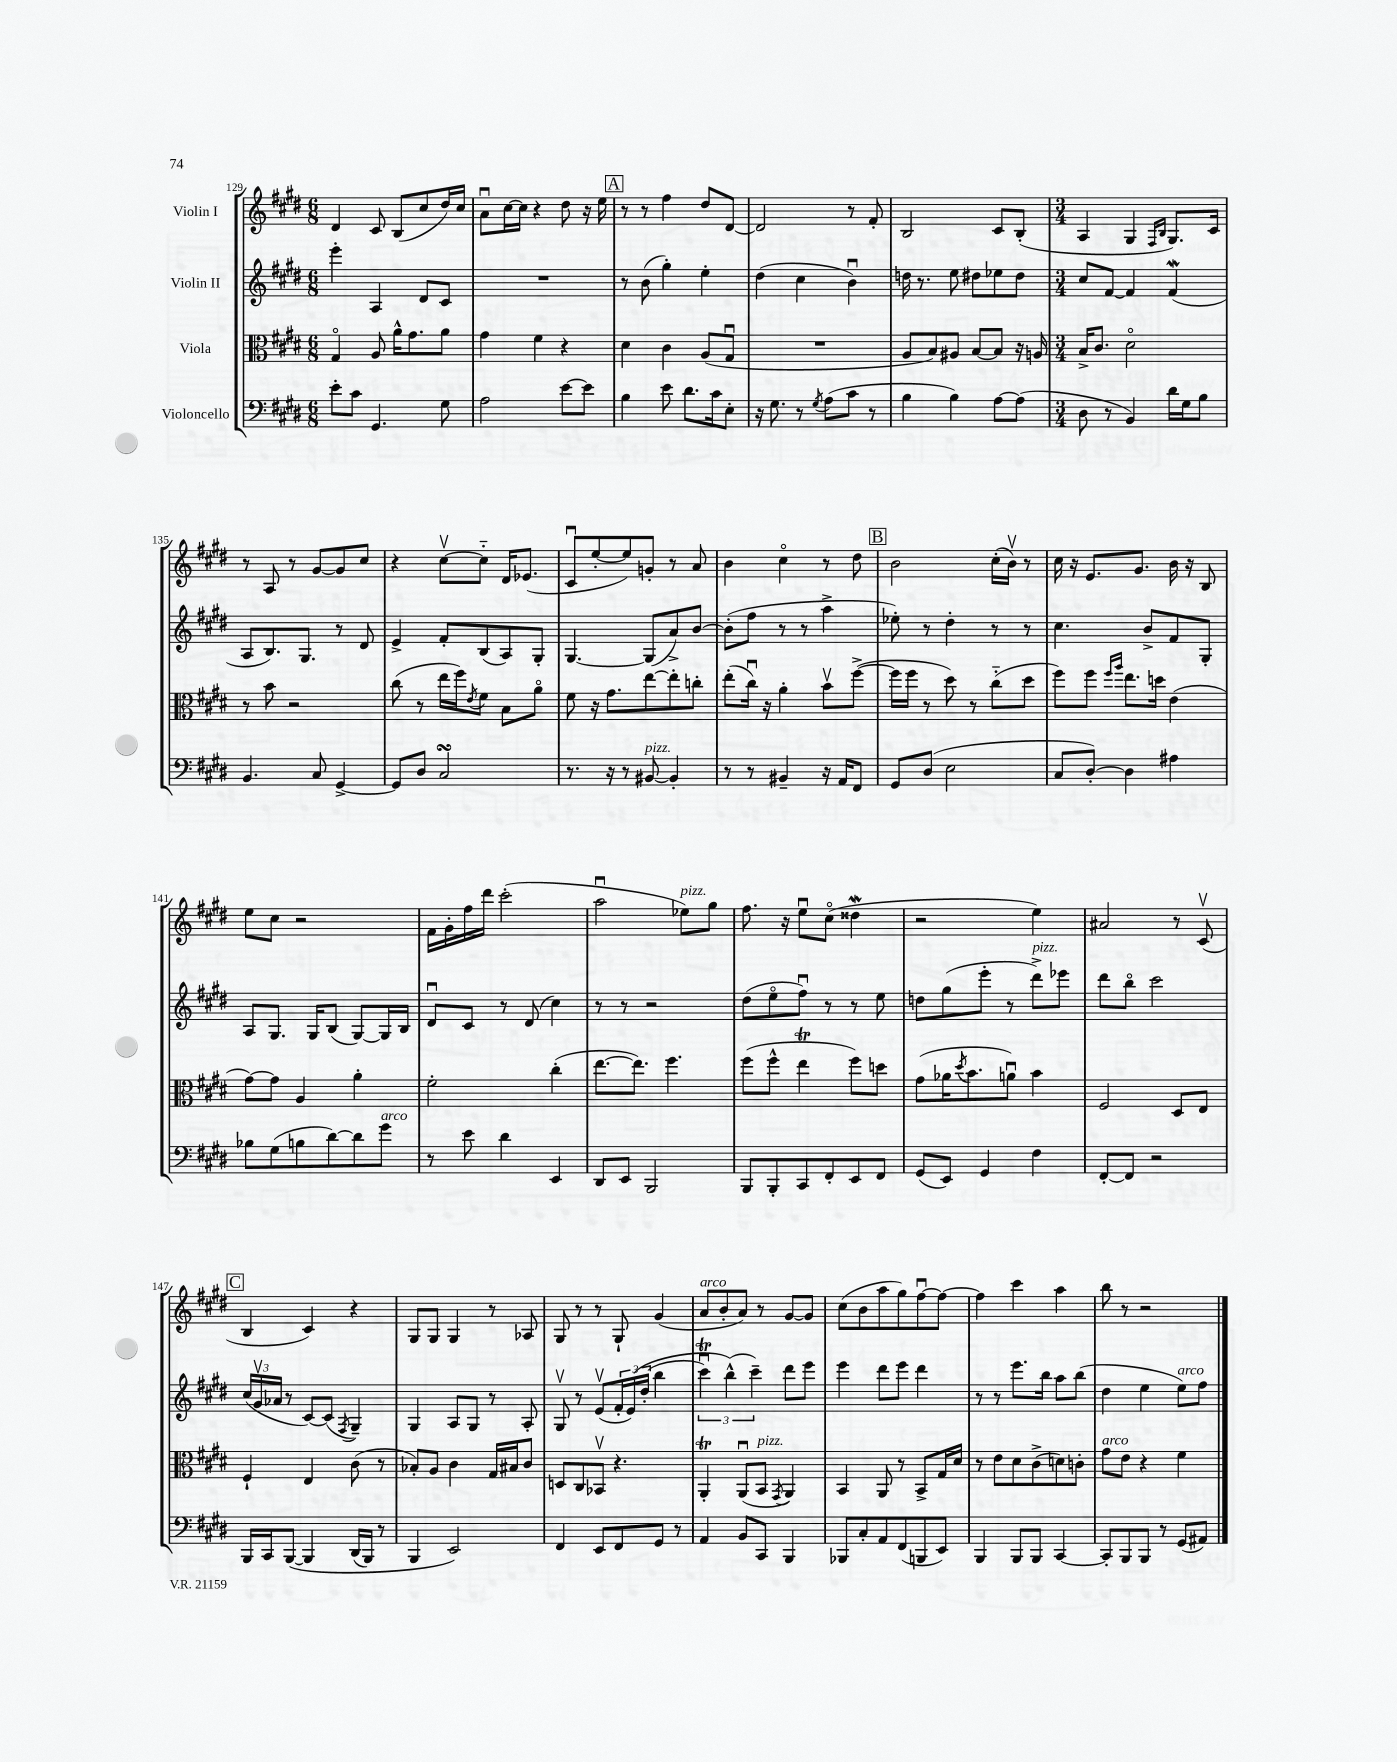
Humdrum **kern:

**kern	**kern	**kern	**kern
*staff4	*staff3	*staff2	*staff1
*clefF4	*clefC3	*clefG2	*clefG2
*k[f#c#g#d#]	*k[f#c#g#d#]	*k[f#c#g#d#]	*k[f#c#g#d#]
*M6/8	*M6/8	*M6/8	*M6/8
8e'	4G#o	4eee'	4d#
8c#	.	.	.
4.GG#	8A	4A	8c#
.	16a^^	.	(8B
.	8.g#	.	.
.	.	8d#	8cc#
8G#	8a	8c#	16dd#)
.	.	.	16cc#
=	=	=	=
2A	4g#	2.r	8au
.	.	.	[16cc#
.	.	.	16cc#]
.	4f#	.	4r
[8e	4r	.	8dd#
8e]	.	.	16r
.	.	.	16ee
=	=	=	=
4B	4d#	8r	8r
.	.	(8b	8r
8e	4c#	4gg#')	4ff#
8.d#	.	.	.
.	(8A	4ee'	8dd#
16c#	.	.	.
8E'	8G#u	.	[8d#
=	=	=	=
16r	2.r	(4dd#	2d#]
8.G#	.	.	.
8r	.	4cc#	.
8qG#	.	.	.
(8A	.	.	.
8c#	.	4bu)	8r
8r	.	.	8f#'
=	=	=	=
4B	8A	16dd	2B
.	.	8.r	.
.	8B)	.	.
4B)	8A#	8ee	.
.	[8B	8dd#	.
[8A	8B]	8ee-	8c#
(8A]	16r	8dd#	(8B'
.	16A	.	.
=	=	=	=
*M3/4	*M3/4	*M3/4	*M3/4
8D#	16B^	8cc#	4A
.	8.c#	.	.
8r	.	[8f#	.
4BB)	2d#o	4f#]	4G#
.	.	.	16qqF#
.	.	.	16qqB
16d#	.	(4f#	8.G#)
16G#	.	.	.
8B	.	.	.
.	.	.	16c#
=	=	=	=
4.BB	8r	8A	8r
.	8b	8.B)	8A
.	2r	.	8r
.	.	8.G#	.
8C#	.	.	[8g#
[4GG#^	.	8r	8g#]
.	.	8d#	8cc#
=	=	=	=
8GG#]	(8cc#	4e^	4r
8D#	8r	.	.
2C#	16ee	8f#'	[8cc#v
.	16ff#)	.	.
.	8qe	.	.
.	8f#	(8B	8cc#'~]
.	8B	8A)	16d#
.	.	.	(8.e-
.	8ao	8G#'	.
=	=	=	=
8.r	8f#	[4.G#	8c#u
.	16r	.	[8ee'
16r	8.g#	.	.
8r	.	.	8ee])
[8BB#	[8ee	(8G#]	8g'
4BB#']	8ee']	8a^)	8r
.	8cc'	[8b	8a
=	=	=	=
8r	(8ee'	(8b']	4b
8r	16cc#u)	8ff#	.
.	16r	.	.
4BB#~	4a'	8r	4cc#o
.	.	8r	.
16r	8bv	4aa^	8r
16AA	.	.	.
8FF#	([8ff#^	.	8dd#
=	=	=	=
8GG#	16ff#]	8ee-')	2b
.	16ff#	.	.
(8D#	8r	8r	.
2E	8dd#)	4dd#'	.
.	8r	.	.
.	(8cc#'~	8r	(16cc#'
.	.	.	16bv)
.	8dd#	8r	8r
=	=	=	=
8C#	8ff#)	4.cc#	16cc#
.	.	.	16r
[8D#')	8ff#	.	8.e
.	16qqff#	.	.
.	16qqaa	.	.
4D#]	8.ee	.	.
.	.	.	8.g#
.	.	8b^	.
.	16dd	.	.
4A#	(4e	8f#	16b
.	.	.	16r
.	.	8G#'	8B
=	=	=	=
8B-	[8g#)	8A	8ee
(8G#	8g#]	8.G#	8cc#
8B	4A	.	2r
.	.	16G#	.
[8d#)	.	(8B	.
8d#]	4a'	[8G#)	.
8g#	.	16G#]	.
.	.	16B	.
=	=	=	=
8r	2f#'	8d#u	16f#
.	.	.	16g#'
8e	.	8c#	16ff#
.	.	.	16ddd#
4d#	.	8r	(2ccc#'
.	.	(8d#	.
4EE	(4cc#'	4cc#)	.
=	=	=	=
8DD#	[8.ee	8r	2aau
8EE	.	8r	.
.	8.ee])	.	.
2BBB	.	2r	.
.	4.ff#	.	.
.	.	.	8ee-)
.	.	.	8gg#
=	=	=	=
8BBB	(8ff#	(8dd#	8.ff#
8BBB'	8ff#^^	8eeo	.
.	.	.	16r
8CC#	4ee	8ff#u)	8eeu
8FF#'	.	8r	(8cc#o
8EE	8ff#)	8r	4dd##
8FF#	8dd	8ee	.
=	=	=	=
(8GG#	(8g#	8dd	2r
8EE)	16a-	(8gg#	.
.	8qdd#	.	.
.	8.b	.	.
4GG#	.	8eee'	.
.	8au)	8r	.
4F#	4b	8ddd#^)	4ee)
.	.	8eee-	.
=	=	=	=
[8FF#'	2F#	8ddd#	2a#
8FF#]	.	8bbo	.
2r	.	2ccc#	.
.	8D#	.	8r
.	8E	.	(8c#v
=	=	=	=
16BBB	4F#`	(24cc#	4B
.	.	24g#v	.
16CC#	.	.	.
.	.	24a-	.
&([8BBB	.	8r	.
4BBB]	4E	[8c#)	4c#)
.	.	(8c#]	.
.	.	8qF#	.
(16DD#	(8c#	4G#~)	4r
16BBB)	.	.	.
8r	8r	.	.
=	=	=	=
4BBB	8B-')	4G#	8G#
.	8A	.	8G#
2EE&)	4c#	8A	4G#
.	.	8G#	.
.	16G#	8r	8r
.	16B#	.	.
.	8c#	8A'	8A-
=	=	=	=
4FF#	8D	8G#v	8G#
.	8C#	8r	8r
8EE	8BB-v	(8ev	8r
8FF#	4.r	24f#'	8G#`
.	.	&(24e)	.
.	.	(24dd#'	.
8GG#	.	4bb	(4g#
8r	.	.	.
=	=	=	=
4AA	4AA'	6ccc#u)	8a
.	.	.	8b'
.	.	(6bb^^&)	.
8BB	(8AAu	.	8a)
.	.	6ccc#~)	.
8CC#	8BB	.	8r
.	8qGG#	.	.
4BBB	4AA)	8ddd#	[8g#
.	.	8eee	8g#]
=	=	=	=
8BBB-	4BB	4eee	(8cc#
8C#'	.	.	8b
8AA	8AA	8ddd#	8aa
(8FF#	8r	8eee	8gg#)
8BBB	8BB^	4ddd#	[8ff#u
8EE)	16G#	.	8ff#_
.	16d#	.	.
=	=	=	=
4BBB	8r	8r	4ff#]
.	8e	8r	.
8BBB	8d#	8.eee	4ccc#
8BBB	(8c#^	.	.
.	.	16bb	.
[4CC#	8d)	8aa	4aa
.	8c'	(8bb	.
=	=	=	=
8CC#']	8g#	4dd#	8bb
8BBB	8e	.	8r
8BBB	4r	4ee	2r
8r	.	.	.
(8GG#	4f#	8ee)	.
8AA#)	.	8ff#	.
==	==	==	==
*-	*-	*-	*-
